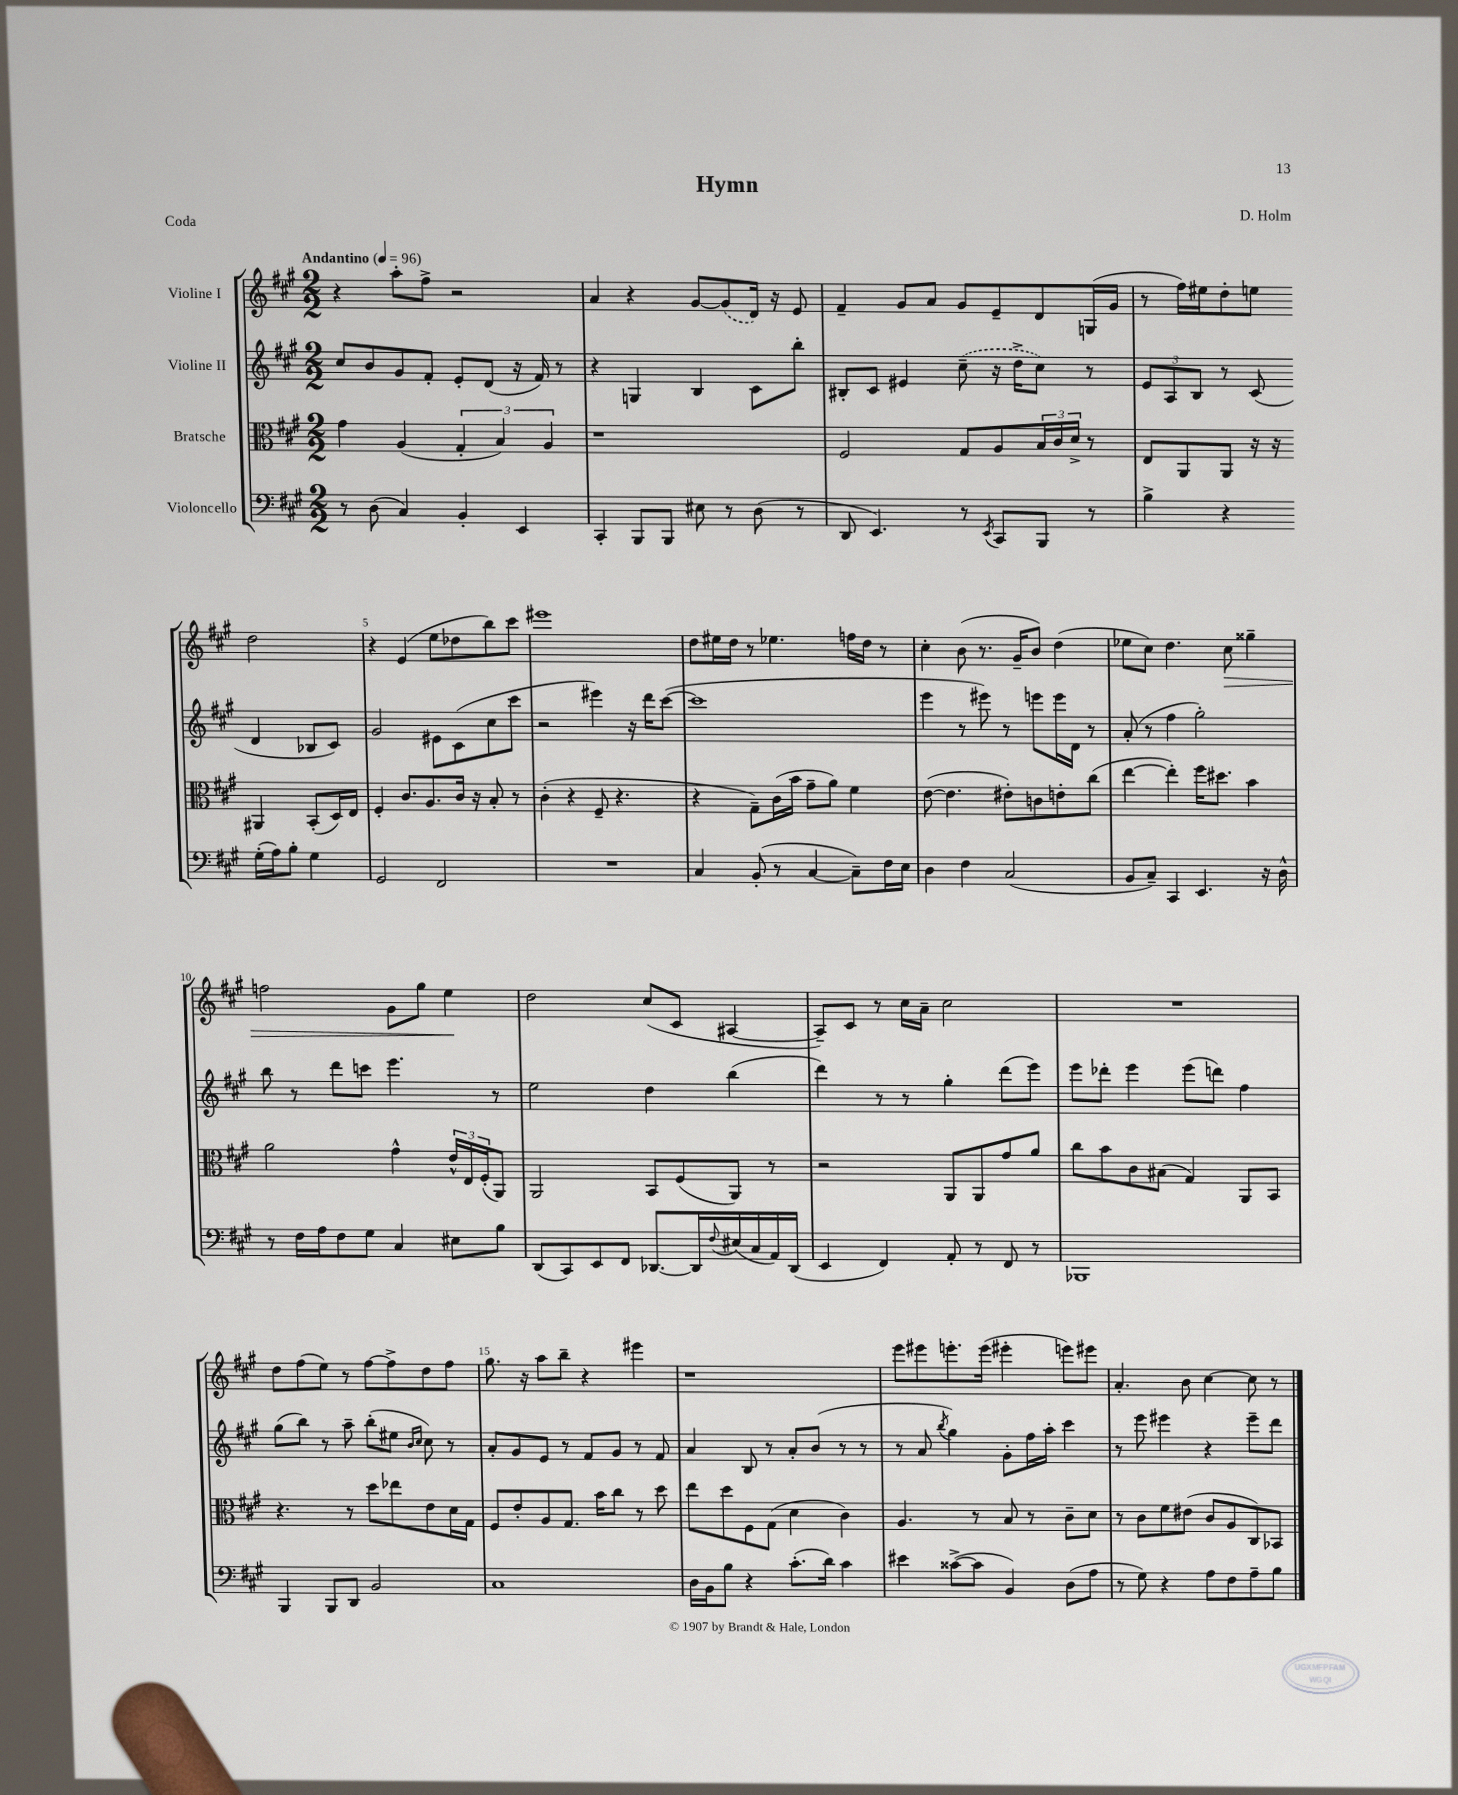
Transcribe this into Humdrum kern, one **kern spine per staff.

**kern	**kern	**kern	**kern
*staff4	*staff3	*staff2	*staff1
*clefF4	*clefC3	*clefG2	*clefG2
*k[f#c#g#]	*k[f#c#g#]	*k[f#c#g#]	*k[f#c#g#]
*M2/2	*M2/2	*M2/2	*M2/2
*MM96	*MM96	*MM96	*MM96
8r	4g#	8cc#	4r
(8D	.	8b	.
4C#)	(4A	8g#	8aa'
.	.	8f#'	8ff#^
4BB'	6G#'	8e'	2r
.	.	(8d	.
.	6B)	.	.
4EE	.	16r	.
.	.	16f#)	.
.	6A	.	.
.	.	8r	.
=	=	=	=
4CC#'	1r	4r	4a
8BBB	.	4G	4r
8BBB	.	.	.
8E#	.	4B	[8g#
8r	.	.	(8g#]
(8D	.	8c#	16d)
.	.	.	16r
8r	.	8bb'	8e
=	=	=	=
8DD	2F#	8B#'	4f#~
4.EE)	.	8c#	.
.	.	4e#	8g#
.	.	.	8a
8r	8G#	(8cc#~	8g#
8qEE	.	.	.
8CC#	8A	16r	8e~
.	.	16dd^	.
8BBB	24B	8cc#)	8d
.	24c#	.	.
.	24d^	.	.
8r	8r	8r	(16G
.	.	.	16g#
=	=	=	=
4B^	8E	12e	8r
.	.	12A	.
.	8AA	.	16ff#)
.	.	12B	.
.	.	.	16ee#
4r	8AA	8r	8dd'
.	16r	(8c#	8ee
.	16r	.	.
(16G#'	4AA#	4d	2dd
16A)	.	.	.
8B'	.	.	.
4G#	(8BB'	8B-	.
.	16D)	8c#)	.
.	16E	.	.
=	=	=	=
2GG#	4F#'	2g#	4r
.	8.c#	.	(4e
.	8.A	.	.
2FF#	.	8e#	8ee
.	16c#	(8c#	8dd-
.	16r	.	.
.	8B'	8cc#	8bb)
.	8r	8ccc#	8ccc#
=	=	=	=
1r	(4c#'	2r	1eee#
.	4r	.	.
.	8F#~	4eee#)	.
.	4.r	.	.
.	.	16r	.
.	.	16ddd	.
.	.	([8ccc#	.
=	=	=	=
4C#	4r	1ccc#]	8dd
.	.	.	16ee#
.	.	.	16dd
(8BB'	8G#~)	.	8r
8r	(16c#	.	4.ee-
.	16b	.	.
[4C#	8g#~	.	.
.	8a)	.	.
8C#~])	4f#	.	16ff
.	.	.	16dd
16F#	.	.	8r
16E	.	.	.
=	=	=	=
4D	([8e	4eee	4cc#'
.	4.e]	.	.
4F#	.	8r	(8b
.	.	8eee#)	8.r
(2C#	8e#')	8r	.
.	.	.	16g#~
.	8c	8eee	8b)
.	8e'	16eee	(4dd
.	.	16d	.
.	(8cc#	8r	.
=	=	=	=
8BB	[4ee	(8a'	8ee-
8C#~)	.	8r	8cc#)
4CC#	4ee'])	4ff#	4.dd
4.EE	16ff#	2gg#')	.
.	8.dd#	.	.
.	.	.	8cc#
.	4b	.	4gg##~
16r	.	.	.
16D^^	.	.	.
=	=	=	=
8r	2a	8bb	2ff
16F#	.	8r	.
16A	.	.	.
8F#	.	8ddd	.
8G#	.	8ccc	.
4C#	4g#^^	4.eee	8g#
.	.	.	8gg#
8E#	24e^^	.	4ee
.	24E	.	.
.	(24F#'	.	.
8B	8AA)	8r	.
=	=	=	=
(8DD	2AA	2ee	2dd
8CC#)	.	.	.
8EE	.	.	.
8FF#	.	.	.
[8.DD-	8BB	4dd	(8cc#
.	(8F#	.	8c#
16DD-]	.	.	.
8qqF#	.	.	.
(16E#	8AA)	(4bb	[4A#
16C#	.	.	.
16AA)	8r	.	.
(16DD-	.	.	.
=	=	=	=
4EE	2r	4ddd)	8A#~])
.	.	.	8c#
4FF#)	.	8r	8r
.	.	8r	16cc#
.	.	.	16a~
8AA'	8AA	4gg#'	2cc#
8r	8AA	.	.
8FF#	8g#	(8ddd	.
8r	8a	8eee)	.
=	=	=	=
1BBB-	8cc#	8eee	1r
.	8b	8ddd-'	.
.	8c#	4eee	.
.	(8B#	.	.
.	4G#)	(8eee	.
.	.	8ddd)	.
.	8AA	4ff#	.
.	8BB	.	.
=	=	=	=
4BBB	4.r	(8gg#	8dd
.	.	8bb)	(8ff#
8BBB	.	8r	8ee)
8DD	8r	8aa~	8r
2BB	8dd	(8bb'	[8ff#
.	8ee-	8ee#	8ff#^]
.	.	16qqb	.
.	.	16qqcc#	.
.	8e	8cc#)	8dd
.	16d	8r	8ff#
.	16G#	.	.
=	=	=	=
1C#	8F#	8a'	8.gg#
.	8e'	8g#	.
.	.	.	16r
.	8A	8e	8aa
.	8.G#	8r	8bb~
.	.	8f#	4r
.	16b	.	.
.	8cc#	8g#	.
.	8r	8r	4eee#
.	8dd	8f#	.
=	=	=	=
16D	8ee	4a	1r
16BB	.	.	.
8B	8dd	.	.
4r	8F#	8B	.
.	(8G#	8r	.
(8.c#'	4d	8a'	.
.	.	(8b	.
16d)	.	.	.
4c#	4c#)	8r	.
.	.	8r	.
=	=	=	=
4e#	4.A	8r	8eee
.	.	8a	8eee#
.	.	8qbb	.
([8c##^	.	4gg#)	8.eee'
8c##]	8r	.	.
.	.	.	(16eee
4BB)	8B	8g#'	4eee#'
.	8r	16ff#	.
.	.	16aa'	.
(8D	8c#~	4ccc#	8eee)
8A	8d	.	8eee#
=	=	=	=
8r	8r	8r	4.a'
8G#)	8c#	8eee	.
4r	8f#	4eee#	.
.	(8e#	.	8b
8A	8c#	4r	[4cc#
8F#	8A	.	.
8A~	8C#)	8eee#~	8cc#]
8B	8BB-	8ddd	8r
==	==	==	==
*-	*-	*-	*-
